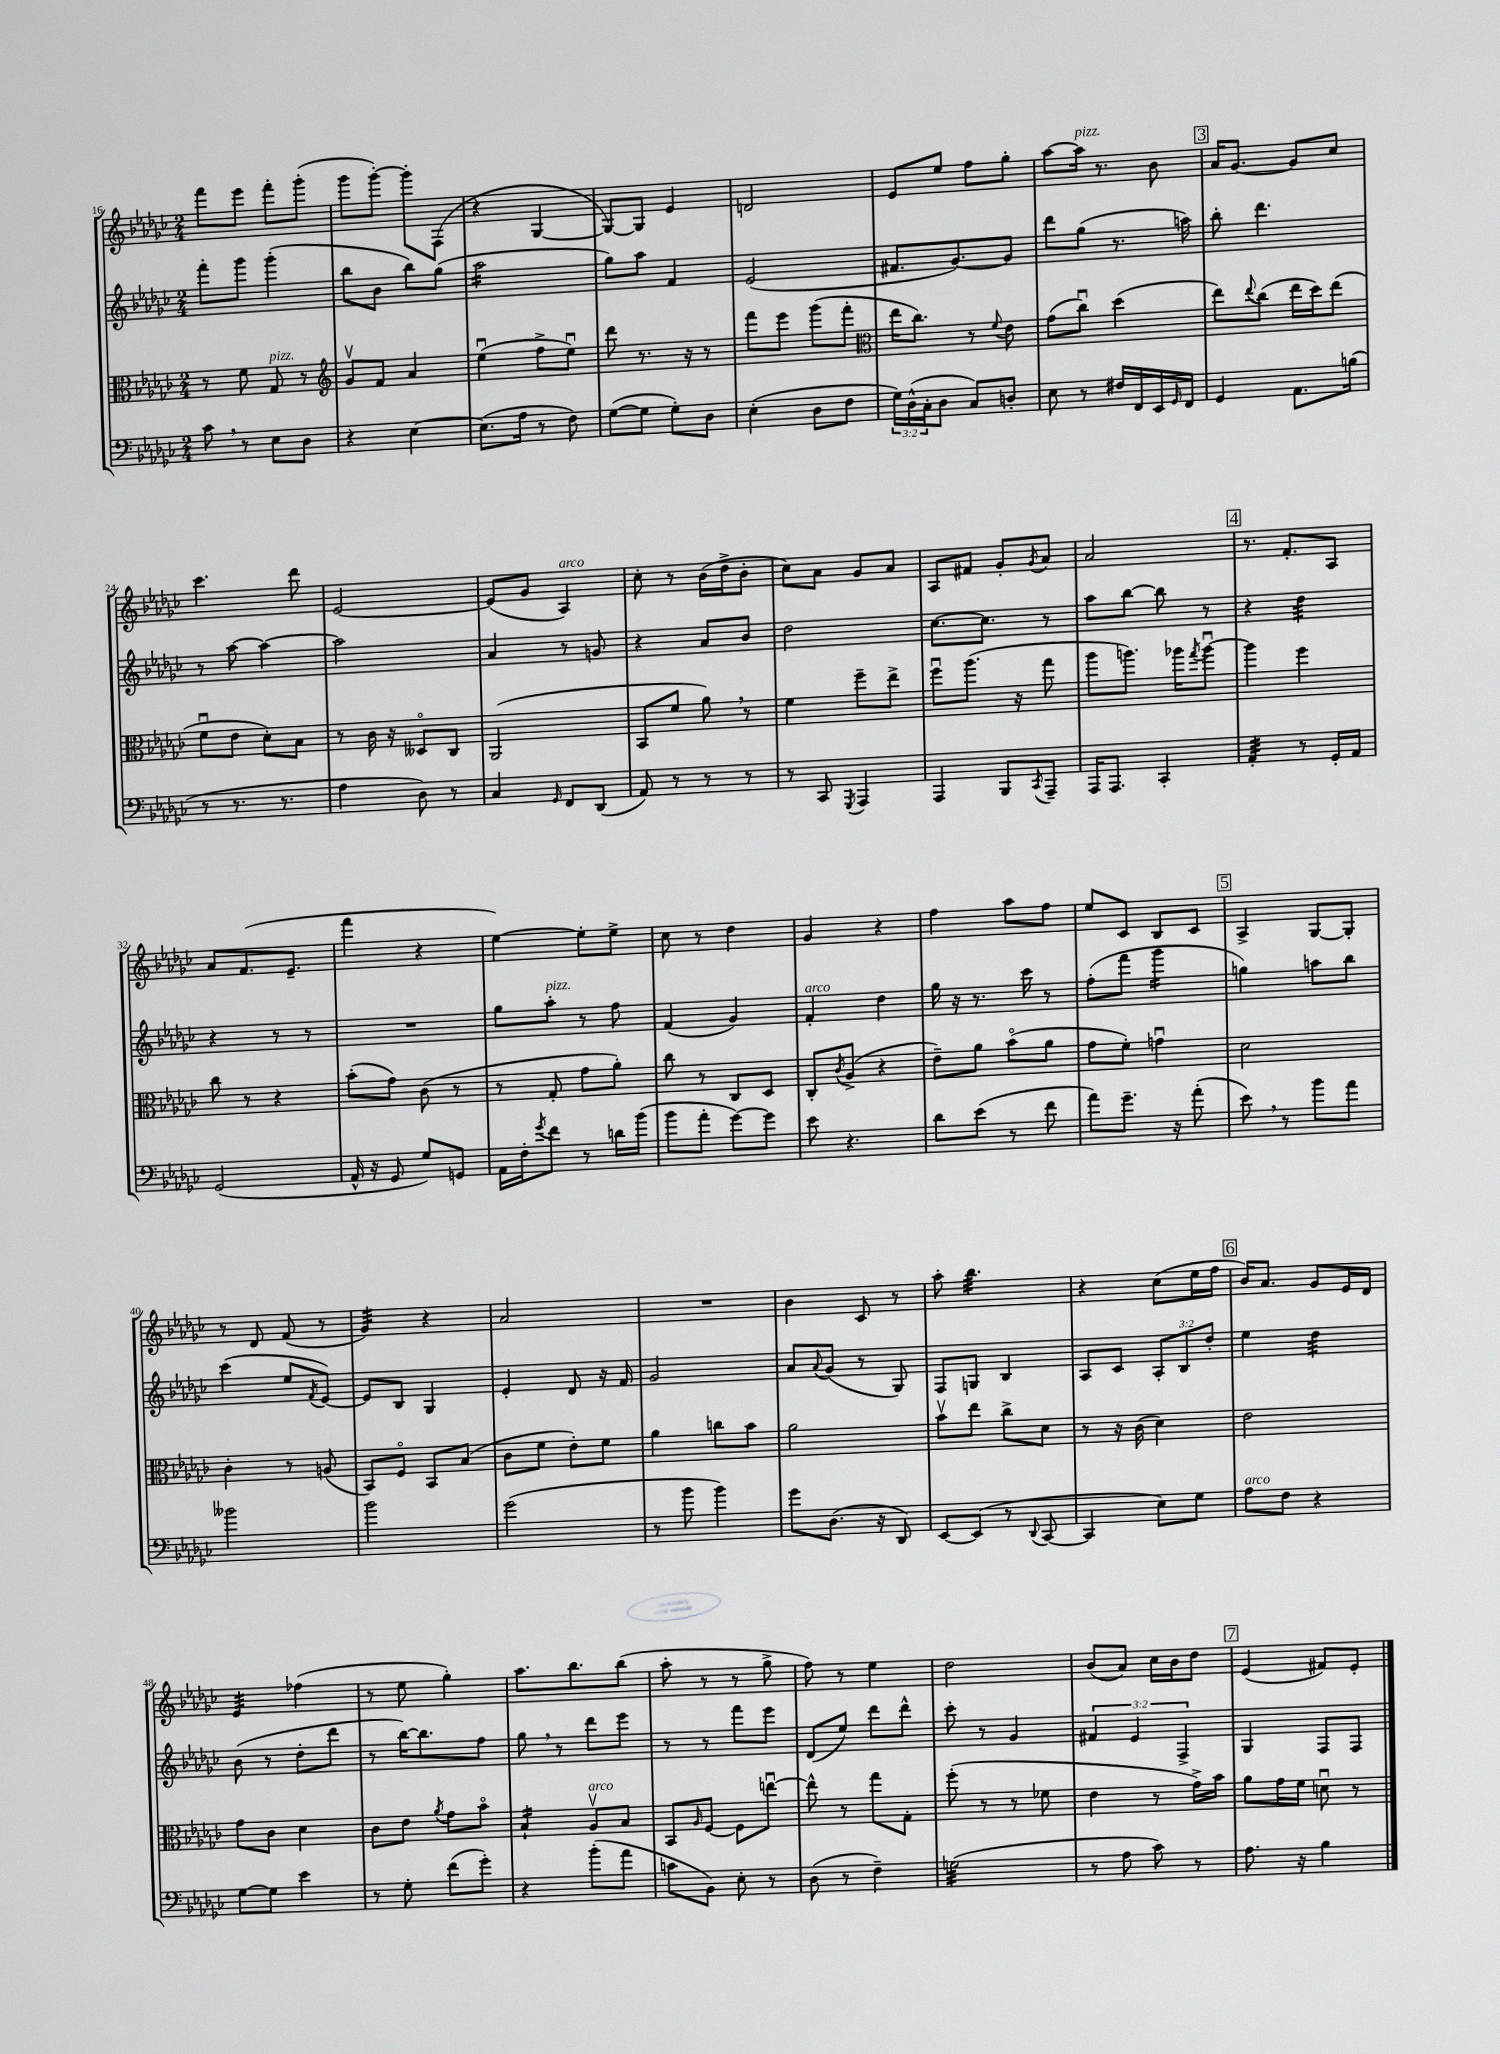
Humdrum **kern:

**kern	**kern	**kern	**kern
*staff4	*staff3	*staff2	*staff1
*clefF4	*clefC3	*clefG2	*clefG2
*k[b-e-a-d-g-c-]	*k[b-e-a-d-g-c-]	*k[b-e-a-d-g-c-]	*k[b-e-a-d-g-c-]
*M2/4	*M2/4	*M2/4	*M2/4
8c-	8r	8fff'	8fff
8r	8f	8ggg-	8eee-
8E-	8G-	(4ggg-'	8fff'
8D-	8r	.	(8ggg-'
=	=	=	=
*	*clefG2	*	*
4r	8g-v	8bb-	8ggg-
.	8f	8b-	[8ggg-')
[4E-	4a-	8bb-)	8ggg-']
.	.	(8gg-	(8F
=	=	=	=
(8.E-]	(4ee-u	2aa-	4r
16A-	.	.	.
8r	8ff^	.	[4G-
8F)	8ee-u)	.	.
=	=	=	=
([8G-	8ddd-	8gg-)	8G-_)
8G-]	8.r	8aa-	8G-]
8G-')	.	4f	4e-
.	16r	.	.
8D-	8r	.	.
=	=	=	=
(4E-'	8fff	(2e-	2d
.	8eee-	.	.
8D-	(8ggg-	.	.
8F	8fff'	.	.
=	=	=	=
*	*clefC3	*	*
24G-)	16ee-	8.f#	8e-
(24D-^^	.	.	.
.	8.cc-)	.	.
24C-'	.	.	.
8D-	.	.	8ee-
.	.	[8.g-)	.
8C-)	8r	.	8ff
.	8qqf	.	.
8D'	8e-	8g-]	8gg-'
=	=	=	=
8E-	(8g-	8ddd-	[8aa-
8r	8cc-u)	(8gg-	16aa-]
.	.	.	8.r
16F#	(4dd-	8.r	.
16FF	.	.	.
16EE-	.	.	8b-
16qqGG-	.	.	.
16FF	.	16aa)	.
=	=	=	=
4GG-	8ee-)	8bb-'	16a-
.	.	.	[8.g-
.	8qqee-	.	.
.	(8cc-	4.ddd-	.
8.AA-	16ee-	.	8g-]
.	16dd-)	.	.
.	(8ee-	.	8cc-
(16B	.	.	.
=	=	=	=
8r	8fu	8r	4.ccc-
8.r	8e-	[8aa-	.
.	8d-')	4aa-_	.
8.r	.	.	.
.	8B-	.	8ddd-
=	=	=	=
4A-	8r	2aa-]	[2e-
.	16c-	.	.
.	16r	.	.
8D-)	8D--o	.	.
8r	8C-	.	.
=	=	=	=
4C-	(2AA-	4a-	(8e-]
.	.	.	8g-
16qqGG-	.	.	.
8FF	.	8r	4A-)
(8DD-	.	8g	.
=	=	=	=
8AA-)	8BB-	4r	8cc-'
8r	8f	.	8r
8r	8a-)	8a-	(16b-
.	.	.	16dd-^
8r	8r	8b-	8b-'
=	=	=	=
8r	4f	2dd-	8cc-)
8CC-	.	.	8a-
8qGGG-	.	.	.
4AAA-	8ff~	.	8g-
.	8ee-^	.	8a-
=	=	=	=
4AAA-	8ffu	[8.cc-	8A-
.	(8.aa-	.	8f#
.	.	8.cc-]	.
8BBB-	.	.	8g-'
.	16r	.	.
8qCC-	.	.	8qg-
8AAA-~	8gg-	8r	8a-
=	=	=	=
16AAA-	8aa-	8aa-	2a-
8.AAA-	.	.	.
.	8.aa)	[8bb-	.
4CC-'	.	8bb-]	.
.	16aa-	.	.
.	8qgg-	.	.
.	[8aa-u	8r	.
=	=	=	=
4AA-'	4aa-]	4r	8.r
.	.	.	8.f'
8r	4ff	4dd-	.
16GG-'	.	.	8A-
16AA-	.	.	.
=	=	=	=
(2GG-	8cc-	4r	8a-
.	8r	.	(8.f
.	4r	8r	.
.	.	.	8.e-~
.	.	8r	.
=	=	=	=
16AA-^^	(8b-'	2r	4fff
16r	.	.	.
8GG-	8g-)	.	.
8G-)	(8c-	.	4r
8GG	8r	.	.
=	=	=	=
16AA-	8r	8gg-	[4ee-)
16F'	.	.	.
8qg-	.	.	.
8f	8G-'	8aa-'	.
8r	8g-	8r	8ee-']
16d	8a-')	8ff	8ee-^
(16b-	.	.	.
=	=	=	=
8b-	8cc-	(4f	8cc-
8a-'	8r	.	8r
[8g-)	8C-	4g-)	4dd-
8g-]	8D-	.	.
=	=	=	=
8e-	8C-'	4f'	4g-
.	8qc-	.	.
4.r	(8A-^	.	.
.	4r	4dd-	4r
=	=	=	=
8d-	8e-~)	16gg-	4ff
.	.	16r	.
(8e-	8a-	8.r	.
8r	(8b-o	.	8aa-
.	.	16ccc-	.
8f	8a-	8r	8ff
=	=	=	=
8a-)	8g-	(8ff'	8ee-
8.g-~	8f')	8fff	8c-
.	4gu	4ggg-	8B-
16r	.	.	.
(8a-'	.	.	8c-
=	=	=	=
8e-)	2d-	4gg)	4A-^
8r	.	.	.
8b-	.	8aa	[8G-
8a-	.	8bb-	8G-']
=	=	=	=
2b--	4c-'	(4ccc-	8r
.	.	.	8d-
.	8r	8ee-	(8f
.	.	8qf	.
.	(8A	[8e-)	8r
=	=	=	=
2b-	8BB-)	8e-]	4g-)
.	8Fo	8B-	.
.	8BB-	4G-	4r
.	(8B-	.	.
=	=	=	=
(2g-	8c-	4e-'	2a-
.	8f	.	.
.	8e-')	8d-	.
.	8f	16r	.
.	.	16f	.
=	=	=	=
8r	4a-	2g-	2r
8b-	.	.	.
4b-)	8cc	.	.
.	8b-	.	.
=	=	=	=
8g-	2a-	8a-	4b-
.	.	8qqa-	.
(8.D-	.	(8g-	.
.	.	8r	8c-
16r	.	.	.
8DD-)	.	8G-)	8r
=	=	=	=
[8EE-	8b-v	8F	8aa-'
(8EE-]	8ee-	8G	4.bb-
8r	8cc-^	4B-	.
8qqDD-	.	.	.
[8CC-	8d-	.	.
=	=	=	=
4CC-]	8r	8A-	4r
.	16r	8c-	.
.	(16c-	.	.
8E-)	4d-)	12A-'	(8cc-
.	.	12B-	.
8G-	.	.	16ee-
.	.	12dd-'	.
.	.	.	16ff
=	=	=	=
8A-	2e-	4ee-	16b-)
.	.	.	8.a-
8F	.	.	.
4r	.	4dd-	8g-
.	.	.	16e-
.	.	.	16d-
=	=	=	=
[8G-	8g-	(8b-	4e-
8G-]	8c-	8r	.
4e-	4d-	8dd-'	(4ff-
.	.	8ddd-	.
=	=	=	=
8r	8c-	8r	8r
8G-'	8e-	[16bb-)	8ee-
.	.	8.bb-]	.
.	8qa-	.	.
(8f	8g-	.	4gg-')
8g-')	8b-o	8ff	.
=	=	=	=
4r	4B-`	8gg-	8.aa-
.	.	8r	.
.	.	.	8.bb-
(8b-'	8A-v	8ddd-	.
8a-	8B-	8eee-	(8bb-
=	=	=	=
8c	8BB-	8r	8aa-'
.	16qqA-	.	.
8BB-)	[8F	8r	8r
8E-'	8F]	8fff	8r
8r	[8eeu	8eee-	8gg-^
=	=	=	=
(8D-	8ee^^]	(8d-	8ff)
8r	8r	8ee-)	8r
4F~)	8gg-	8ddd-	4ee-
.	8G-'	8ddd-^^	.
=	=	=	=
(2G	(8ff'	8ccc-'	2dd-
.	8r	8r	.
.	8r	4g-	.
.	8f-	.	.
=	=	=	=
8r	4e-	6f#	(8b-
8A-	.	.	8a-)
.	.	6e-	.
8c-)	8r	.	16cc-
.	.	.	16b-
.	.	6F^	.
8r	16g-^)	.	8dd-
.	16b-	.	.
=	=	=	=
8.A-	8a-	4G-	(4e-
.	16g-	.	.
16r	16f	.	.
4B-	8du	8F	8f#)
.	8r	8F	8e-'
==	==	==	==
*-	*-	*-	*-
